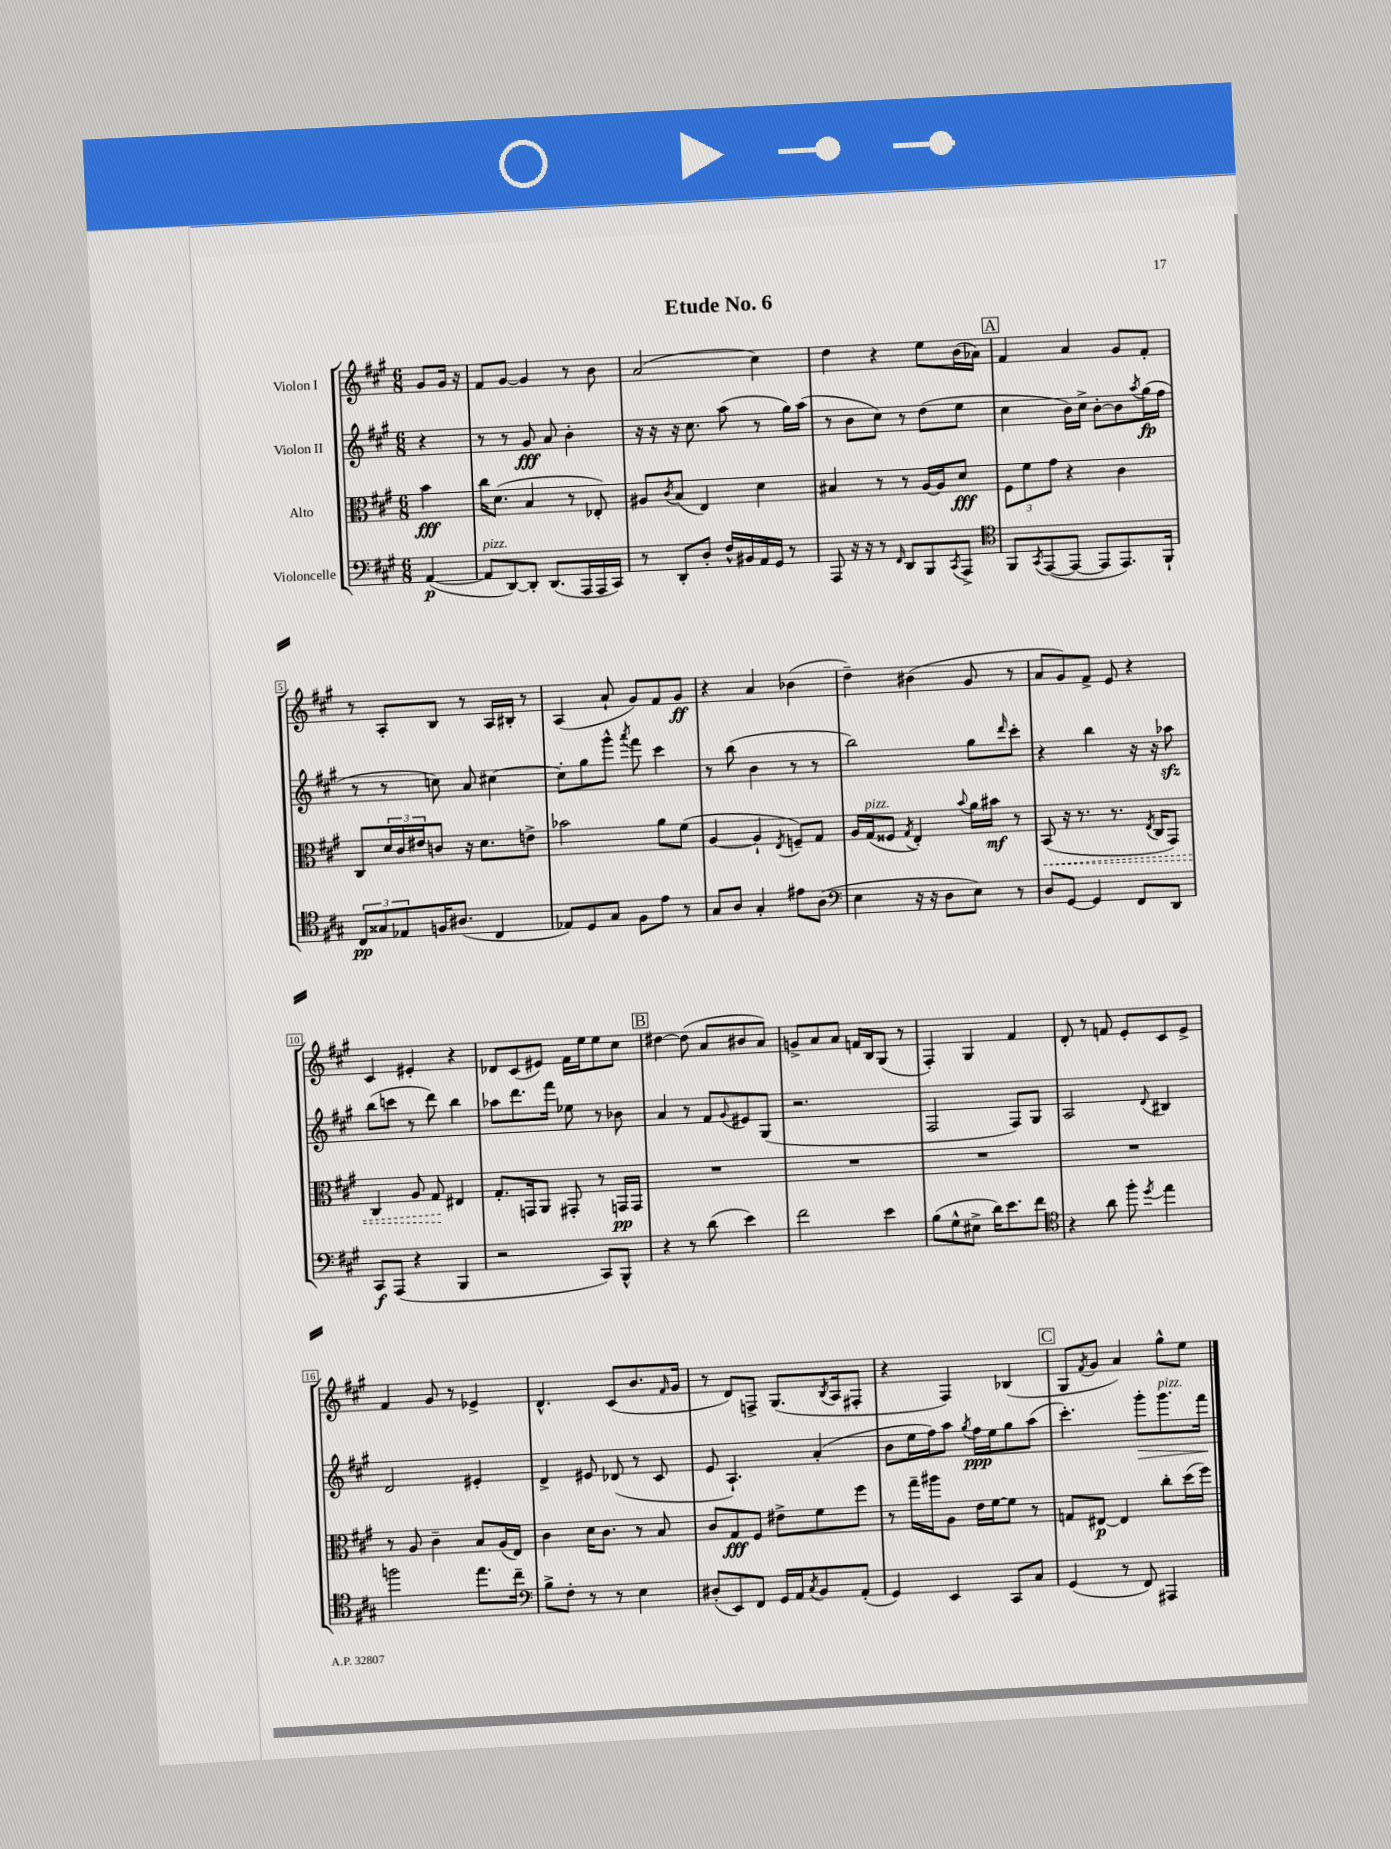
\header { title = "Etude No. 6" }
<<
\new StaffGroup <<
\new Staff = "s0" \with { instrumentName = "Violon I" } {
    \clef treble \key a \major \numericTimeSignature \time 6/8 \partial 4
    gis'8 gis'16 r16 |
    fis'8 gis'8~ gis'4 r8 b'8 |
    a'2( cis''4) |
    d''4 r4 e''8 b'16( aes'16) |
    \mark \markup { \box "A" } fis'4 a'4 gis'8 fis'8-. |
    r8 a8-. b8 r8 a16 bis16-. r8 |
    a4( a'8-! gis'8) fis'8 gis'8\ff |
    r4 a'4 bes'4( |
    d''4--) bis'4( gis'8 r8 |
    a'8 gis'8) fis'8-> e'8 r4 |
    cis'4 eis'4-. r4 |
    des'8 cis'8( eis'8) fis'16 e''16 e''8 cis''8 |
    \mark \markup { \box "B" } dis''4~ dis''8( a'8 bis'8 a'8) |
    g'8-> a'8 a'8 f'16 b16 gis8( r8 |
    fis4-.) gis4 fis'4 |
    d'8-. r8 f'8 e'8-. cis'8 e'8-> |
    fis'4 gis'8 r8 ees'4-> |
    d'4.-^ cis'8( b'8. \grace { fis'16 } gis'16 |
    r8 d'8) f8-> gis8.( \acciaccatura { b8 } a16 fis8-. |
    r4 fis4) bes4( |
    \mark \markup { \box "C" } gis8 \acciaccatura { fis'8 } gis'8 a'4) gis''8-^ e''8 \bar "|." |
}
\new Staff = "s1" \with { instrumentName = "Violon II" } {
    \clef treble \key a \major \numericTimeSignature \time 6/8 \partial 4
    r4 |
    r8 r8 gis'8\fff a'8 b'4-. |
    r16 r16 r16 cis''8. a''8( r8 gis''16) a''16( |
    r8 b'8 cis''8) r8 d''8( e''8 |
    \mark \markup { \box "A" } cis''4 b'16) cis''16-> b'8~-. b'8 \acciaccatura { a''8 } gis''16\fp( fis''16 |
    r8 r8 c''8) a'8 cis''4~ |
    cis''8-. gis''8 gis'''8-^ \acciaccatura { a'''8 } fis'''8 cis'''4 |
    r8 b''8( b'4 r8 r8 |
    b''2) gis''8 \grace { d'''16 } cis'''8-. |
    r4 b''4 r16 r16 aes''8\sfz |
    b''8( c'''8 r8 d'''8) b''4 |
    aes''8 d'''8. fis'''16 ees''8 r8 bes'8 |
    \mark \markup { \box "B" } a'4 r8 fis'8 \appoggiatura { gis'8 } eis'8 gis8( |
    r2. |
    fis2 fis8) gis8 |
    a2 \appoggiatura { d'8 } bis4 |
    d'2 eis'4-. |
    d'4-> eis'8 des'8( r8 cis'8 |
    e'8 a4.-!) a'4-.( |
    b'8 e''16 fis''16) a''8 \acciaccatura { gis''8 } fis''16\ppp e''16 gis''8 a''8( |
    \mark \markup { \box "C" } cis'''4.-.) gis'''8-.\> gis'''8.^\markup { \italic "pizz." } fis'''16\! \bar "|." |
}
\new Staff = "s2" \with { instrumentName = "Alto" } {
    \clef alto \key a \major \numericTimeSignature \time 6/8 \partial 4
    b'4\fff |
    cis''16 d'8.( b4 r8 ees8-.) |
    ais8 \acciaccatura { cis'8 } b8( e4) d'4 |
    bis4 r8 r8 a16~ a16 d'8\fff |
    \mark \markup { \box "A" } \tuplet 3/2 { fis8 fis'8 gis'8 } r4 cis'4 |
    cis8 \tuplet 3/2 { d'16 cis'16 eis'16 } c'8 r16 d'8. e'8-> |
    bes'2 a'8 fis'8( |
    a4~ a4-! \acciaccatura { e8 } f8--) gis8 |
    a16 gis16^\markup { \italic "pizz." }( fisis8 \acciaccatura { gis8 } e4-.) \appoggiatura { b'8 } a'16 bis'16\mf r8 |
    \once \override Hairpin.style = #'dashed-line b,8\<( r16 r8. r8. \acciaccatura { e8 } cis16 gis,8) |
    cis4 a8 gis8\! eis4 |
    gis8.-. g,16 a,8 gis,8-. r8 g,16\pp g,16 |
    \mark \markup { \box "B" } R2. |
    R2. |
    R2. |
    R2. |
    r8 a8 cis'4-- b8 a16( e16) |
    cis'4 d'16 cis'8. r8 b8 |
    cis'8 gis8\fff fis8 eis'8-> fis'8 fis''8 |
    r8 gis''16-- ais''16 a8 e'16 fis'16~ fis'8 r8 |
    \mark \markup { \box "C" } g8 eis8~\p eis4 cis''8-. d''16( fis''16) \bar "|." |
}
\new Staff = "s3" \with { instrumentName = "Violoncelle" } {
    \clef bass \key a \major \numericTimeSignature \time 6/8 \partial 4
    a,4~\p( |
    a,8^\markup { \italic "pizz." } d,8~) d,8-. d,8.( a,,16 a,,16 cis,16) |
    r8 d,8-. d8-. fis16-^ bis,16 a,16 gis,16 r8 |
    a,,8 r16 r16 r8 \grace { fis,16 } d,8 b,,8 \acciaccatura { cis,8 } a,,8-> |
    \mark \markup { \box "A" } \clef tenor fis,8 \acciaccatura { gis,8 } e,8~( e,8~ e,8 e,8.) fis,16-! |
    \tuplet 3/2 { cis8\pp gisis8 ees8 } f16 ais8.( cis4 |
    ees8) d8 gis8 fis8 e'8 r8 |
    gis8 a8 gis4-. eis'8 a8( |
    \clef bass e4 r16 r16 d8 e8) r8 |
    d8 gis,8~ gis,4 fis,8 d,8 |
    cis,8\f a,,8( r4 b,,4 |
    r2 cis,8) b,,8-^ |
    \mark \markup { \box "B" } r4 r8 d'8( e'4) |
    fis'2 e'4 |
    b8( gis8-^ eis8-> d'16) e'8. fis'8 |
    \clef tenor r4 a'8 fis''8-. \acciaccatura { d''8 } e''4 |
    f''2 e''8. cis''16-- |
    \clef bass b8-> fis8-. r8 r8 e4 |
    dis8-.( e,8) fis,8 gis,16 a,16 \acciaccatura { cis8 } b,8 a,8-.( |
    gis,4) e,4 cis,8 cis8 |
    \mark \markup { \box "C" } gis,4( r8 fis,8) ais,,4 \bar "|." |
}
>>
>>
\layout { \context { \Score \override BarNumber.stencil = #(make-stencil-boxer 0.1 0.3 ly:text-interface::print) } }
